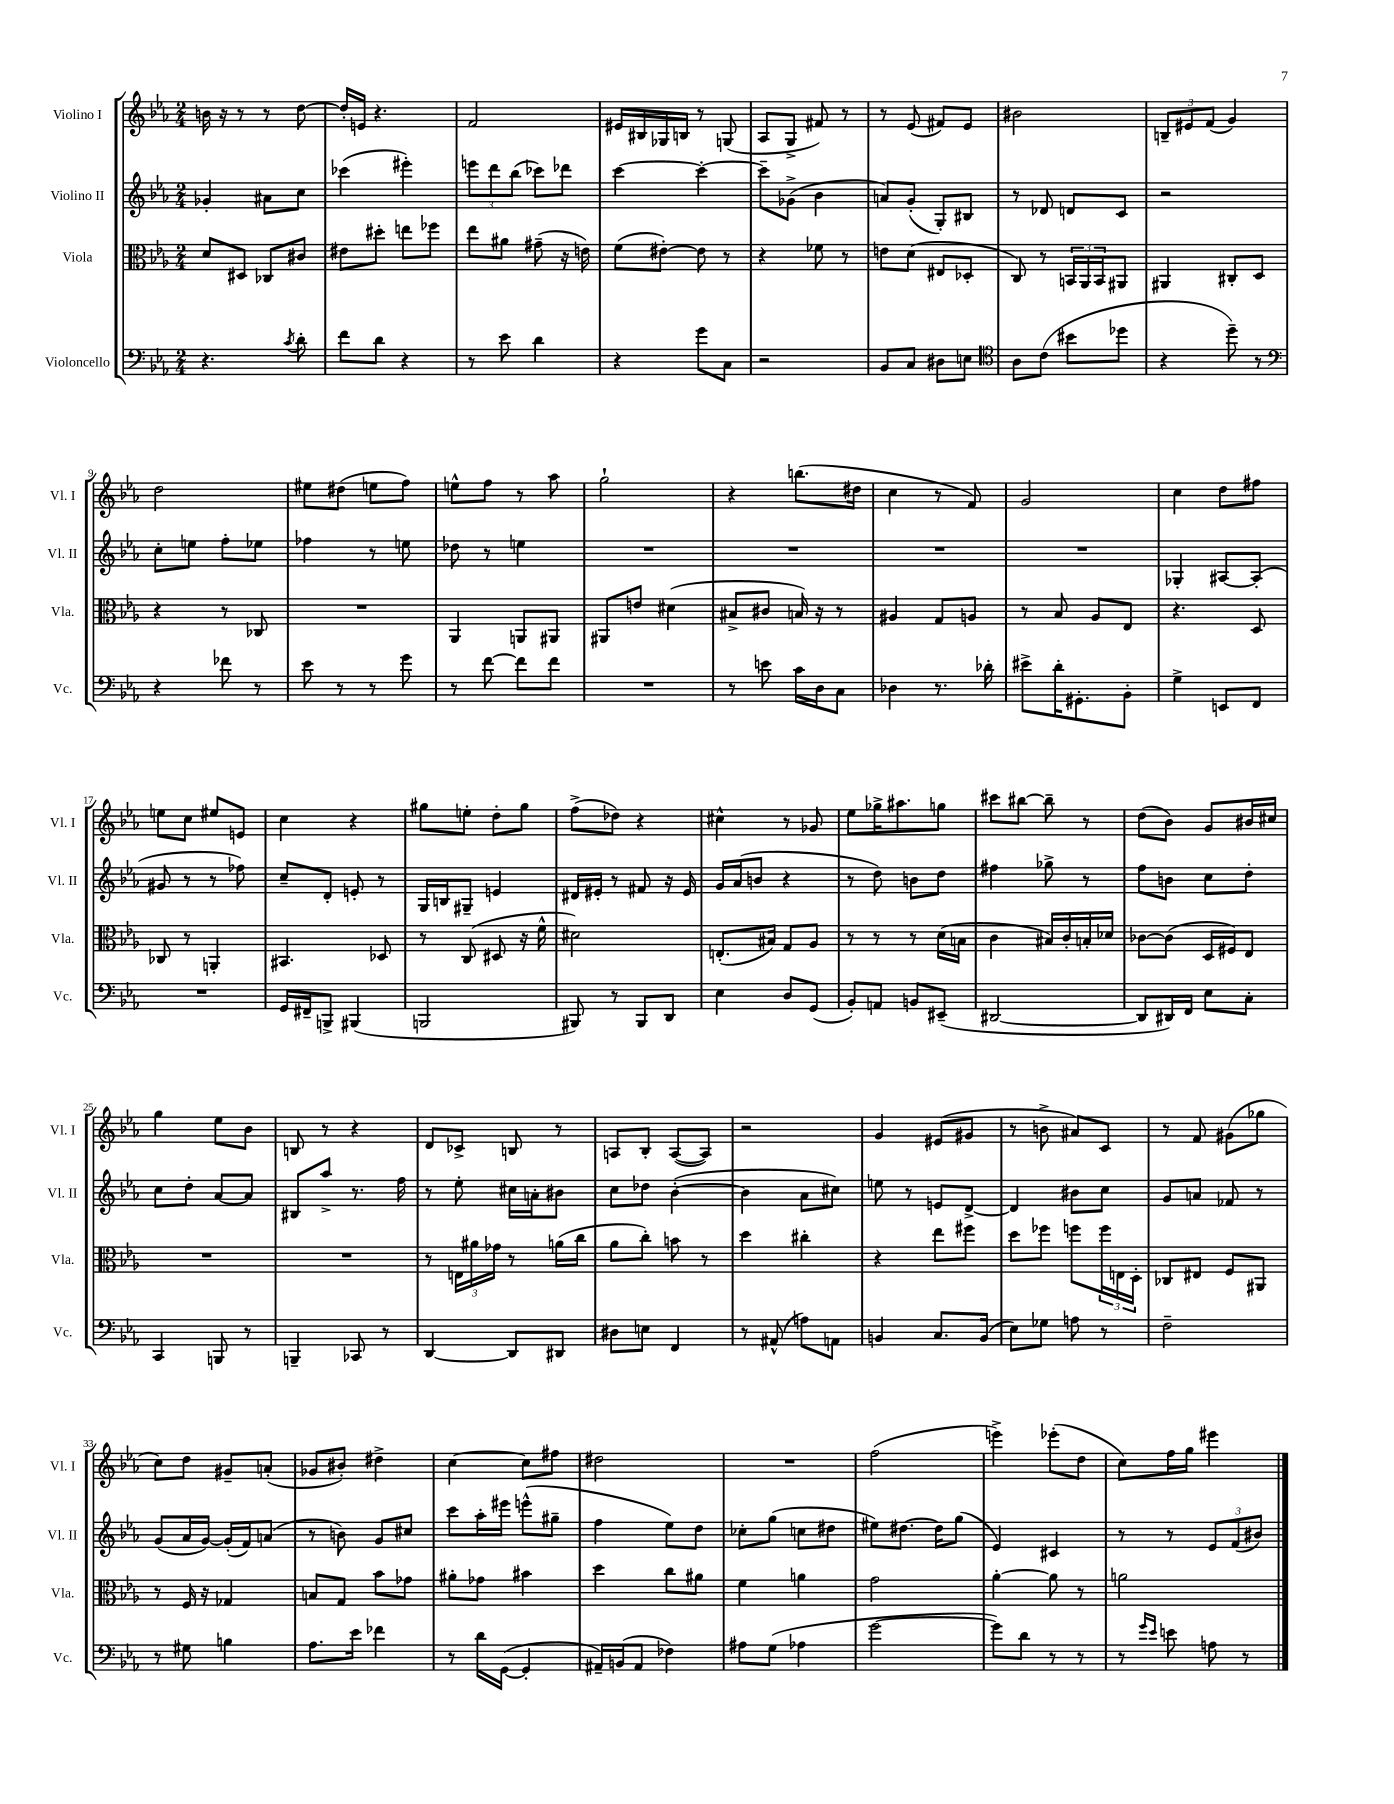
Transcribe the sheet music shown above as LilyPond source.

<<
\new StaffGroup <<
\new Staff = "s0" \with { instrumentName = "Violino I" shortInstrumentName = "Vl. I" } {
    \clef treble \key ees \major \numericTimeSignature \time 2/4
    b'16 r16 r8 r8 d''8~ |
    d''16-. e'16 r4. |
    f'2 |
    eis'16 bis16 ges16 b16 r8 g8( |
    aes8 g8-> fis'8) r8 |
    r8 ees'8( fis'8) ees'8 |
    bis'2 |
    \tuplet 3/2 { b8-- eis'8 f'8( } g'4) |
    d''2 |
    eis''8 dis''8( e''8 f''8) |
    e''8-^ f''8 r8 aes''8 |
    g''2-! |
    r4 b''8.( dis''16 |
    c''4 r8 f'8) |
    g'2 |
    c''4 d''8 fis''8 |
    e''8 c''8 eis''8 e'8 |
    c''4 r4 |
    gis''8 e''8-. d''8-. gis''8 |
    f''8->( des''8) r4 |
    cis''4-^ r8 ges'8 |
    ees''8 ges''16-> ais''8. g''8 |
    cis'''8 bis''8~ bis''8-- r8 |
    d''8( bes'8) g'8 bis'16 cis''16 |
    g''4 ees''8 bes'8 |
    b8 r8 r4 |
    d'8 ces'8-> b8 r8 |
    a8 bes8-. a8~( a8) |
    r2 |
    g'4 eis'8( gis'8 |
    r8 b'8-> ais'8) c'8 |
    r8 f'8 gis'8( ges''8 |
    c''8) d''8 gis'8-- a'8-.( |
    ges'8 bis'8-.) dis''4-> |
    c''4~ c''8 fis''8 |
    dis''2 |
    R2 |
    f''2( |
    e'''4->) ees'''8-.( d''8 |
    c''8) f''16 g''16 eis'''4 \bar "|." |
}
\new Staff = "s1" \with { instrumentName = "Violino II" shortInstrumentName = "Vl. II" } {
    \clef treble \key ees \major \numericTimeSignature \time 2/4
    ges'4-. ais'8 c''8 |
    ces'''4( eis'''4-.) |
    \tuplet 3/2 { e'''8 d'''8 bes''8( } ces'''8) des'''8 |
    c'''4~ c'''4~-. |
    c'''8-- ges'8->( bes'4 |
    a'8) g'8-.( g8-.) bis8 |
    r8 des'8 d'8 c'8 |
    r2 |
    c''8-. e''8 f''8-. ees''8 |
    fes''4 r8 e''8 |
    des''8 r8 e''4 |
    R2 |
    R2 |
    R2 |
    R2 |
    ges4-. ais8~ ais8-.( |
    gis'8 r8 r8 fes''8) |
    c''8-- d'8-. e'8-. r8 |
    g16 b16 gis8-- e'4 |
    dis'16 eis'16-. r8 fis'8 r16 eis'16 |
    g'16 aes'16( b'8 r4 |
    r8 d''8) b'8 d''8 |
    fis''4 ges''8-> r8 |
    f''8 b'8 c''8 d''8-. |
    c''8 d''8-. aes'8~ aes'8 |
    bis8 aes''8-> r8. f''16 |
    r8 ees''8-. cis''16 a'16-. bis'8 |
    c''8 des''8 bes'4~-.( |
    bes'4 aes'8 cis''8) |
    e''8 r8 e'8 d'8~-> |
    d'4 bis'8 c''8 |
    g'8 a'8 fes'8 r8 |
    g'8( aes'16 g'16~) g'16-.( f'16) a'8( |
    r8 b'8) g'8 cis''8 |
    c'''8 aes''16-. eis'''16 e'''8-^( gis''8-- |
    f''4 ees''8) d''8 |
    ces''8-. g''8( c''8 dis''8 |
    eis''8) dis''8.~ dis''16 g''8( |
    ees'4) cis'4 |
    r8 r8 \tuplet 3/2 { ees'8 f'8( bis'8) } \bar "|." |
}
\new Staff = "s2" \with { instrumentName = "Viola" shortInstrumentName = "Vla." } {
    \clef alto \key ees \major \numericTimeSignature \time 2/4
    d'8 dis8 ces8 cis'8 |
    eis'8 dis''8-. e''8 fes''8 |
    ees''8 ais'8 gis'8--( r16 e'16) |
    f'8( eis'8~-.) eis'8 r8 |
    r4 fes'8 r8 |
    e'8 d'8( eis8 des8-. |
    c8) r8 \tuplet 3/2 { b,16 aes,16 b,16 } ais,8 |
    ais,4 cis8-. d8 |
    r4 r8 ces8 |
    R2 |
    aes,4 a,8 ais,8 |
    ais,8 e'8 dis'4( |
    bis8-> cis'8 b16) r16 r8 |
    ais4 g8 a8 |
    r8 bes8 aes8 ees8 |
    r4. d8 |
    ces8 r8 a,4-. |
    bis,4. des8 |
    r8 c8( dis8 r16 f'16-^ |
    dis'2) |
    e8.-.( bis16) g8 aes8 |
    r8 r8 r8 d'16( b16 |
    c'4 bis16) c'16-. b16-. des'16 |
    ces'8~ ces'8( d16 fis16) ees8 |
    R2 |
    R2 |
    r8 \tuplet 3/2 { e16 ais'16 ges'16 } r8 a'16( c''16 |
    aes'8 c''8-.) b'8 r8 |
    d''4 cis''4-. |
    r4 ees''8 fis''8 |
    d''8 fes''8 f''8 \tuplet 3/2 { f''16 e16 d16-. } |
    ces8 eis8 f8 ais,8 |
    r8 f16 r16 ges4 |
    b8 g8 bes'8 ges'8 |
    ais'8-. ges'8 bis'4 |
    d''4 c''8 ais'8 |
    f'4 a'4 |
    g'2 |
    aes'4~-. aes'8 r8 |
    a'2 \bar "|." |
}
\new Staff = "s3" \with { instrumentName = "Violoncello" shortInstrumentName = "Vc." } {
    \clef bass \key ees \major \numericTimeSignature \time 2/4
    r4. \acciaccatura { c'8 } d'8-. |
    f'8 d'8 r4 |
    r8 ees'8 d'4 |
    r4 g'8 c8 |
    r2 |
    bes,8 c8 dis8 e8 |
    \clef tenor aes8 c'8( bis'8 des''8 |
    r4 d''8--) r8 |
    \clef bass r4 fes'8 r8 |
    ees'8 r8 r8 g'8 |
    r8 f'8~ f'8 f'8 |
    R2 |
    r8 e'8 c'16 d16 c8 |
    des4 r8. des'16-. |
    eis'8-> d'16-. gis,8.-. bes,8-. |
    g4-> e,8 f,8 |
    R2 |
    g,16 fis,16-- b,,8-> bis,,4( |
    b,,2 |
    bis,,8) r8 bis,,8 d,8 |
    ees4 d8 g,8( |
    bes,8-.) a,8 b,8 eis,8--( |
    dis,2~ |
    dis,8 dis,16) f,16 ees8 c8-. |
    c,4 b,,8 r8 |
    b,,4-- ces,8 r8 |
    d,4~ d,8 dis,8 |
    dis8 e8 f,4 |
    r8 ais,8-^( a8) a,8 |
    b,4 c8. b,16( |
    ees8) ges8 a8 r8 |
    f2-- |
    r8 gis8 b4 |
    aes8. ees'16 fes'4 |
    r8 d'16 g,16~( g,4-. |
    ais,16--) b,16( ais,8 fes4) |
    ais8 g8( aes4 |
    g'2~ |
    g'8) d'8 r8 r8 |
    r8 \grace { g'16 ees'16 } e'8 a8 r8 \bar "|." |
}
>>
>>
